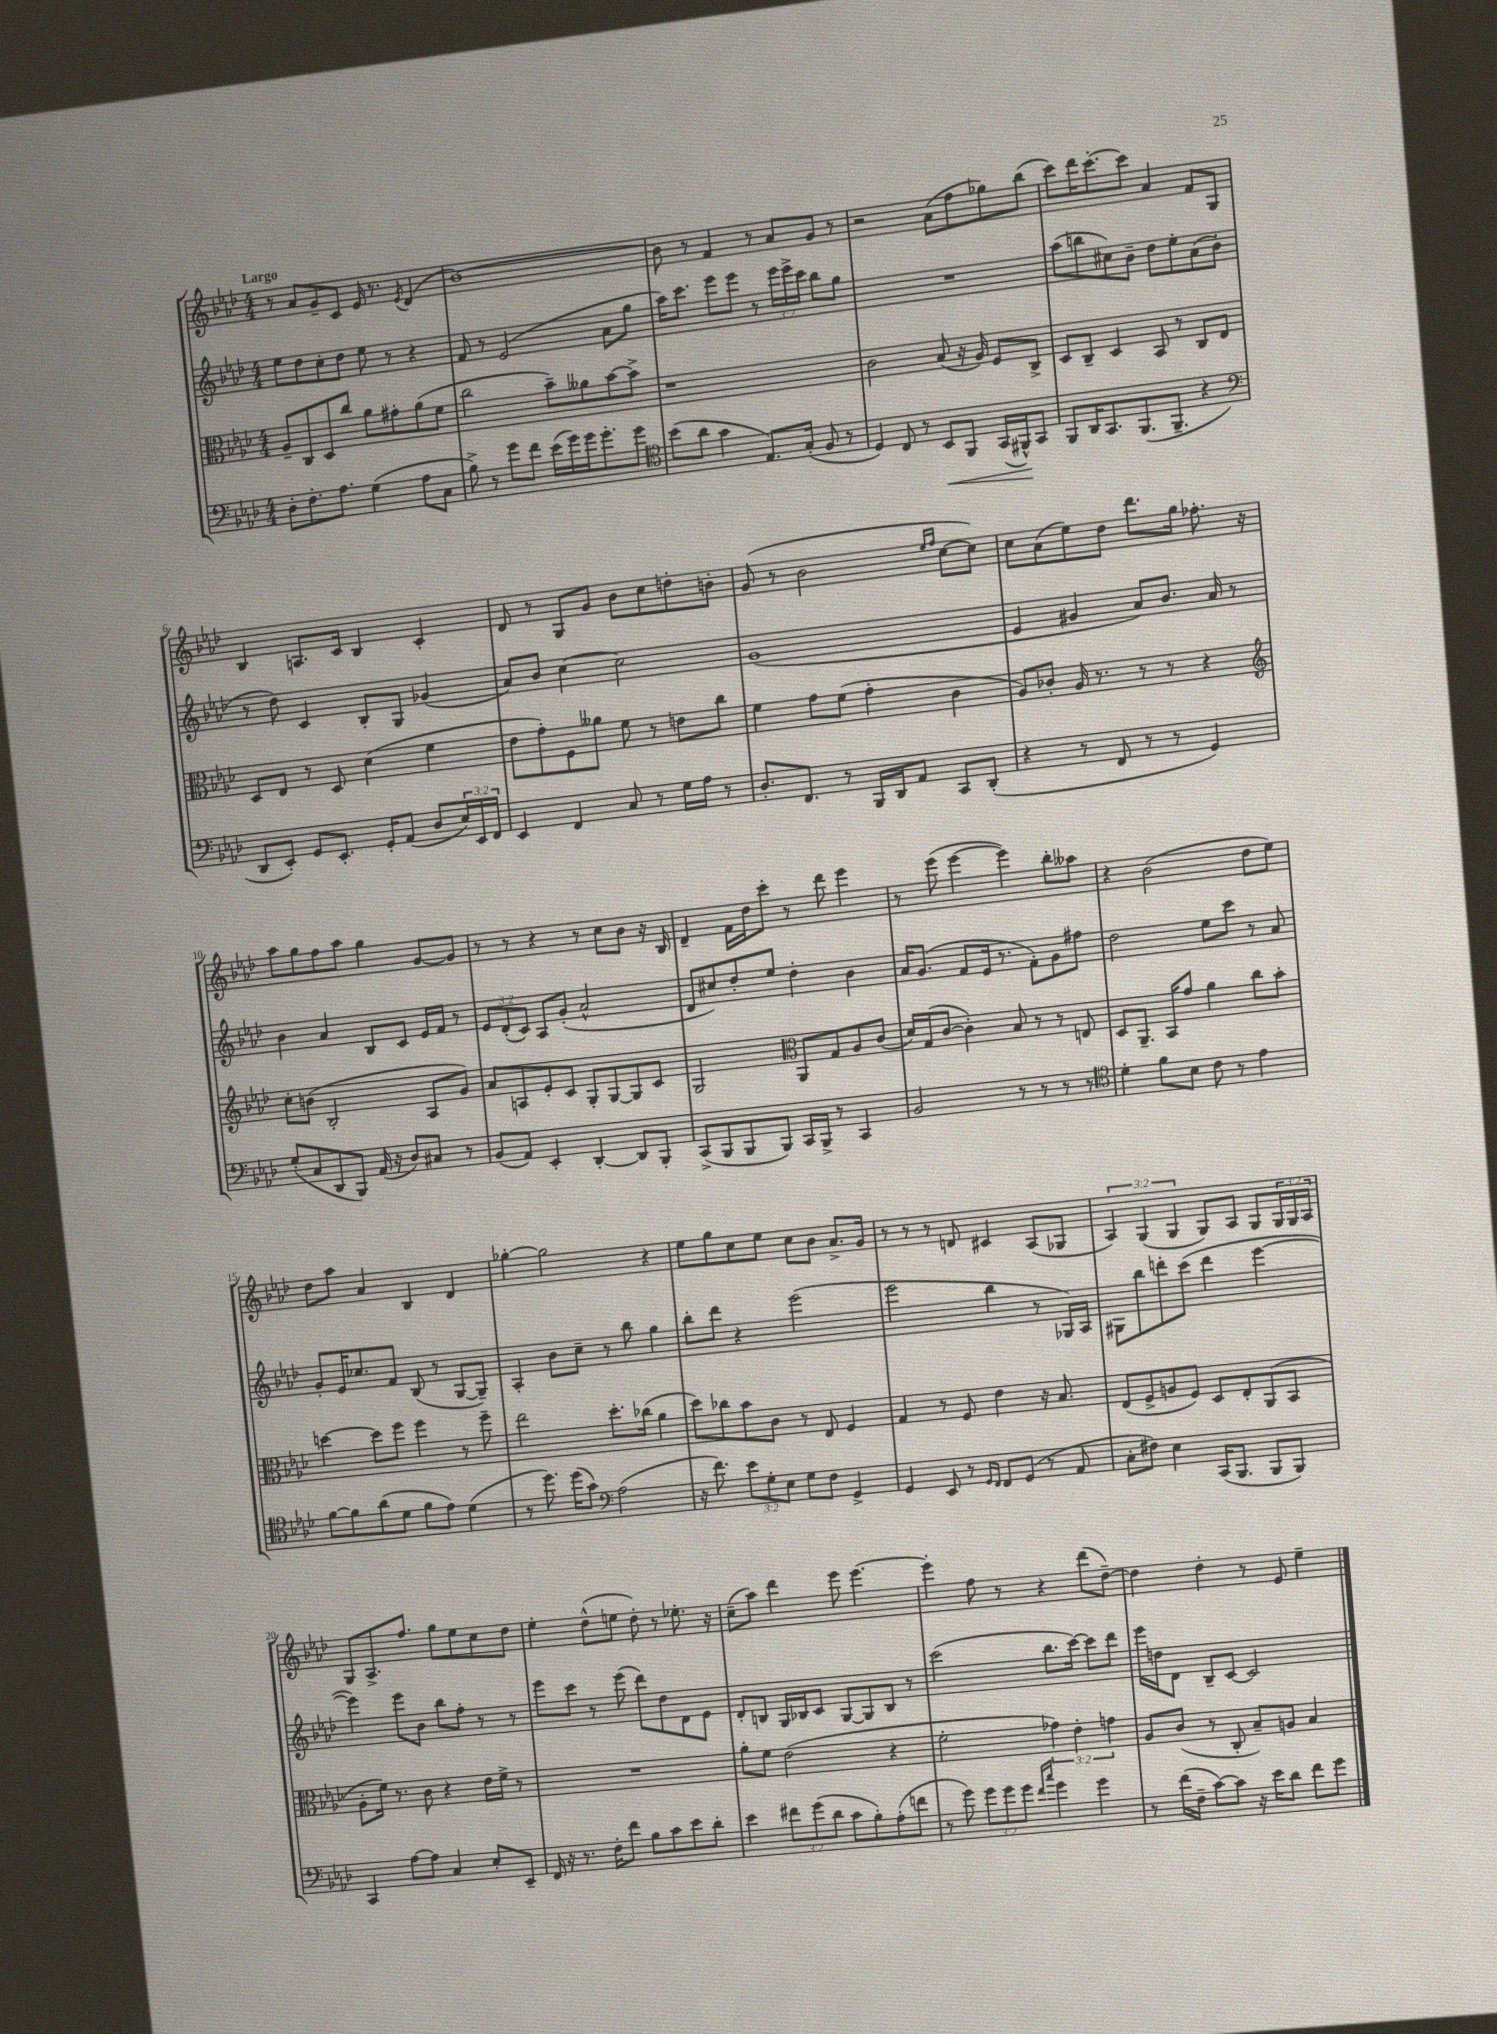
<<
\new StaffGroup <<
\new Staff = "s0" {
    \clef treble \key aes \major \numericTimeSignature \time 4/4 \override Staff.TupletNumber.text = #tuplet-number::calc-fraction-text \tempo "Largo"
    r8 aes'8 g'8-- c'8 ees'16 r8. \acciaccatura { ees'8 } des'4( |
    bes'1~) |
    bes'8 r8 f'4 r8 aes'8 g'8 r8 |
    r2 aes'8( f''8 ges''8) bes''8( |
    c'''8) des'''16 c'''8.~-. c'''8 aes'4 f'8 g8 |
    bes4 a8. c'16 bes4 c'4-. |
    des'8 r8 g8 g'8 bes'8 c''8 d''8-. b'8-. |
    g'8( r8 bes'2 \grace { ees''16 f''16 } c''8~ c''8) |
    c''8 aes'8( ees''8) des''8 des'''8. g''16 fes''8.-. r16 |
    aes''8 g''8 f''8 aes''8 g''4 g'8~ g'8 |
    r8 r8 r4 r8 c''8 bes'8 r16 bes16 |
    des'4-- f'16 des''16 c'''8-. r8 des'''8 ees'''4 |
    r8 ees'''8( ees'''4~ ees'''4) bes''8-. aeses''8 |
    r4 bes'2( des''8 ees''8) |
    des''8 aes''8 aes'4 bes4 des'4 |
    ges''4~-. ges''2 r4 |
    ees''8 g''8 c''8 ees''8 c''8 bes'8 aes'8.-> g'16 |
    r8 r8 r8 d'8 cis'4 aes8( ges8 |
    \tuplet 3/2 { aes4) g4( g4 } g8) aes8 g8 \tuplet 3/2 { g16 g16 aes16 } |
    g8 aes8.-> f''8. g''8 ees''8 c''8 des''8 |
    ees''4-. des''8-^( e''8 des''8-.) r8 ees''8.-. r16 |
    c''8--( aes''8) des'''4 ees'''8 ees'''4.~ |
    ees'''4-. f''8 r8 r4 des'''8( des''8~--) |
    des''4 des''4-. r8 ees'8 ees''4-- \bar "|." |
}
\new Staff = "s1" {
    \clef treble \key aes \major \numericTimeSignature \time 4/4 \override Staff.TupletNumber.text = #tuplet-number::calc-fraction-text
    ees''8 des''8 c''8-. des''8 ees''8 r8 r4 |
    f'8 r8 ees'2( aes'8 g''8 |
    aes''16) c'''8. ees'''8 ees'''8 r8 \tuplet 3/2 { ees'''16 ees'''16-> c'''16 } bes''8 g''8 |
    R1 |
    aes''8( b''8 cis''8) bes'8-- des''8 ees''8-. aes'8( bes'8-. |
    r8 des''8) c'4 bes8-. g8 ges'4( |
    aes'8) bes'8 c''4~ c''2 |
    g'1( |
    ees'4 gis'4 aes'8) bes'8. aes'16 r8 |
    bes'4 aes'4 bes8 c'8 ees'16 f'16 r8 |
    \tuplet 3/2 { ees'8 des'8-.( c'8) } aes8 g'8-.( aes'2-^ |
    des'8 cis''8) des''8-. ees''8 des''4-. bes'4 |
    aes'16 g'8.( f'8 ees'16 r8. f'8-.) g'8 fis''8 |
    des''2 ees''8 c'''8 r8 aes'8 |
    g'8-. ees'16 ces''8. f'8 bes8( r8 g8~ g8--) |
    aes4-. bes'8 c''8-- r8 bes''8 g''4 |
    bes''8-. des'''8 r4 ees'''2( |
    ees'''2 bes''4 r8 ges16) aes16 |
    gis8 bes''8 d'''8-. c'''8( d'''4 ees'''4~ |
    ees'''4) ees'''8 bes'8 bes''8 f''8-. r8 r8 |
    ees'''8 c'''8 r8 ees'''8( des'''8) des''8 des'8 ees'8 |
    des'8-. b8 g16 bes16 c'8 g8~ g8 bes8 r8 |
    c'''2( bes''8. c'''16~) c'''8 des'''8 |
    ees'''16 d''16 des'8 bes8-- c'8~ c'2 \bar "|." |
}
\new Staff = "s2" {
    \clef alto \key aes \major \numericTimeSignature \time 4/4 \override Staff.TupletNumber.text = #tuplet-number::calc-fraction-text
    aes8-- c8 des8 c''8 aes'8 gis'8-. aes'8( f'8 |
    c''2 bes'8--) aeses'8 bes'8~ bes'8-> |
    r1 |
    c'2 bes8( r16 aes16) f8 c8-> |
    des8 c8-- des4 bes,8 r8 c8 ees8 |
    des8 ees8 r8 des8 des'4( f'4 |
    ees'8 g'8-.) f8 aeses'8 f'8 r8 e'8 c''8 |
    f'4 g'8 f'8( g'4-. c'4 |
    aes8) ces'8-. aes16 r8. r8 r8 r4 |
    \clef treble c''8-. b'8( bes2-. aes8 g'8) |
    aes'8 a8 ees'8-. c'8 g8-. g8~ g8 c'8 |
    g2 \clef alto aes,8 g8 aes8 c'8( |
    des'16) g16( c'8~ c'4-.) bes8 r8 r8 e8 |
    des8 aes,8.-- bes,16 g'8 aes'4 c''8 bes'8-. |
    d''4~ d''8 f''8 f''4 r8 f''8-- |
    ees''2 des''8.-. ces''16( aes'4 |
    des''8) ces''8 bes'8 c'8 r8 ees8 f4 |
    g4 r8 f8 ees'4 r16 bes8. |
    ees8( f8-> a8 f8) des8 ees8-. aes,8( bes,8 |
    aes8-. f'16) r8. c'8 r4 ees'16 f'16-> r8 |
    R1 |
    aes'8-. f'8 ees'2( r4 |
    f'2-. \tuplet 3/2 { ges'4) ees'4-. g'4 } |
    aes8 c'8( r8 c8-. bes8--) a8 bes4 \bar "|." |
}
\new Staff = "s3" {
    \clef bass \key aes \major \numericTimeSignature \time 4/4 \override Staff.TupletNumber.text = #tuplet-number::calc-fraction-text
    des8-. f8.-. aes8. g4( aes8 c8 |
    bes8->) r8 g'8 f'8 ees'16( g'16) g'16 g'8.-. g'8 |
    \clef tenor bes'8( aes'8 g'4 ees8.) g16-.( f8 r8 |
    des4) c8 r8 bes,8\< f,8 g,16( fis,16-^\!) g,8 |
    f,8 aes,16 g,8. f,8.( f,8.-- r4 |
    \clef bass des,8 ees,8-.) g,8 ees,8.-. g,16-. aes,8( des8 \tuplet 3/2 { ees16) ees,16 f,16 } |
    ees,4 f,4 c8 r8 g16 aes16 r8 |
    des8.-. f,8. r8 bes,,16 des,16 aes,8 c,8 des,8-.( |
    r4 r8 f,8 r8 r8 g,4) |
    g8-.( c8 des,8 bes,,8) aes,16( r16 des8) cis8 r8 |
    bes,8( aes,8) ees,4-. des,4~-. des,8 bes,,8-. |
    c,8->( bes,,8 bes,,8 bes,,8) c,16 bes,,16-> r8 c,4 |
    bes,2 r8 r8 r8 r8 |
    \clef tenor des'4-. f'8 bes8 c'8 r8 ees'4 |
    f'8~ f'8 aes'8( des'8 f'8 ees'8) des'4( |
    r8 des''8.) des''16( g'8) \clef bass aes2( |
    r16 f'8.) \tuplet 3/2 { ees'8 g8-. ees8 } g8 f8 g,4-> |
    g,4 ees,8 r8 \grace { g,16 f,16 } f,8 g,8( r8 aes,8 |
    c8-. fis8) ees4 c,16( bes,,8. bes,,8 bes,,8) |
    c,4 aes8~ aes8 c4 ees8-. ees,8-- |
    f,16 r16 r8. f16-. f'8 bes8 c'8 ees'8 des'8-. |
    ees'4 \tuplet 3/2 { fis'8 g'8( des'8 } c'8 bes8-.) aes8-.( f'8 |
    r8 g'8) \tuplet 3/2 { g'8 g'8 g'8 } \grace { f'16 c''16 } g'4 g'4 |
    r8 f'16( f16-- c'8~) c'8 r16 ees'16 des'8 f'8 g'8 \bar "|." |
}
>>
>>
